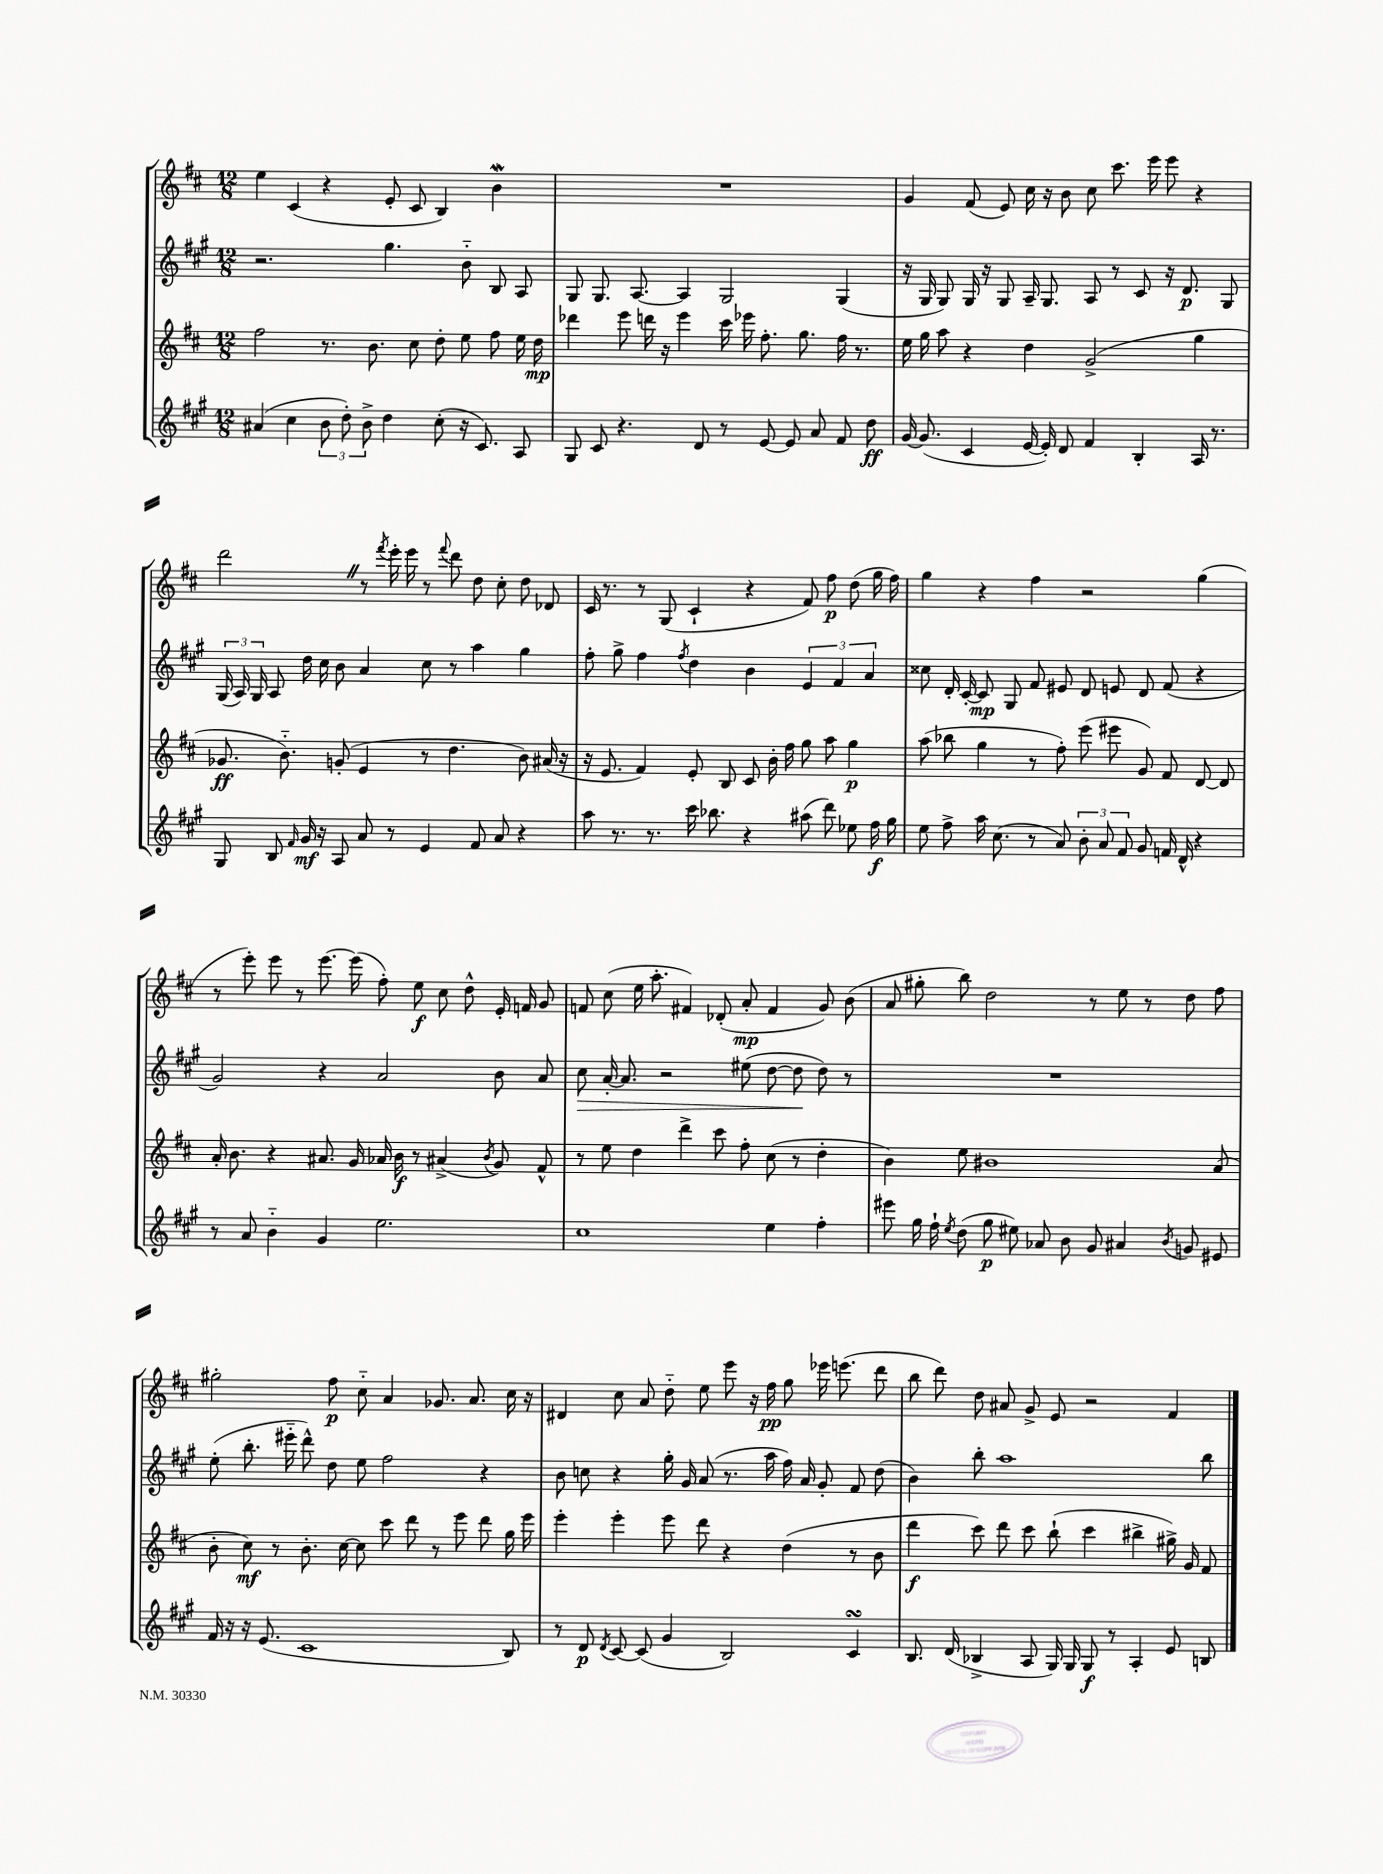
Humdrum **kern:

**kern	**dynam	**kern	**dynam	**kern	**dynam	**kern	**dynam
*part4	*part4	*part3	*part3	*part2	*part2	*part1	*part1
*staff4	*staff4	*staff3	*staff3	*staff2	*staff2	*staff1	*staff1
*clefG2	*	*clefG2	*	*clefG2	*	*clefG2	*
*k[f#c#g#]	*	*k[f#c#]	*	*k[f#c#g#]	*	*k[f#c#]	*
*M12/8	*	*M12/8	*	*M12/8	*	*M12/8	*
=23	=23	=23	=23	=23	=23	=23	=23
(4a#X/	.	2ff#\	.	2.r	.	4ee\	.
4cc#\	.	.	.	.	.	(4c#/	.
12b\	.	8.r	.	.	.	4r	.
12dd'\)	.	.	.	.	.	.	.
12b^\	.	.	.	.	.	.	.
.	.	8.b\	.	.	.	.	.
4dd\	.	.	.	4.gg#\	.	8e'/	.
.	.	8cc#\	.	.	.	8c#/	.
(8cc#'\	.	8dd'\	.	.	.	4B/)	.
16r	.	8ee\	.	8b\	.	.	.
8.c#/)	.	.	.	.	.	.	.
.	.	8ff#\	.	8B/	.	4bW\	.
8A/	.	16ee\	.	8A/	.	.	.
.	.	16dd\	mp	.	.	.	.
=24	=24	=24	=24	=24	=24	=24	=24
8G#/	.	4ddd-X\	.	8G#/	.	1.r	.
8c#/	.	.	.	8.G#/	.	.	.
4.r	.	8eee\	.	.	.	.	.
.	.	.	.	[8.A/	.	.	.
.	.	16dddn\	.	.	.	.	.
.	.	16r	.	.	.	.	.
.	.	4eee\	.	4A/]	.	.	.
8d/	.	.	.	.	.	.	.
8r	.	16ccc#\	.	2G#/	.	.	.
.	.	16eee-X\	.	.	.	.	.
[8e/	.	8.ff#'\	.	.	.	.	.
8e/]	.	.	.	.	.	.	.
.	.	8.gg\	.	.	.	.	.
8a/	.	.	.	.	.	.	.
8f#/	.	16ff#\	.	(4G#/	.	.	.
.	.	8.r	.	.	.	.	.
8dd\	ff	.	.	.	.	.	.
=25	=25	=25	=25	=25	=25	=25	=25
[16g#/	.	16ee\	.	16r	.	4g/	.
(8.g#/]	.	16gg\	.	16G#/	.	.	.
.	.	8aa\	.	8G#/)	.	.	.
4c#/	.	4r	.	16G#/	.	(8f#/	.
.	.	.	.	16r	.	.	.
.	.	.	.	8G#/	.	8e/)	.
[16e/	.	4dd\	.	16A~/	.	16cc#\	.
16e'/])	.	.	.	8.G#/	.	16r	.
8d/	.	.	.	.	.	8b\	.
4f#/	.	(2g^/	.	8A/	.	8cc#\	.
.	.	.	.	8r	.	8.ccc#\	.
4B'/	.	.	.	8c#/	.	.	.
.	.	.	.	.	.	16eee\	.
.	.	.	.	16r	.	8eee\	.
.	.	.	.	8.d/	p	.	.
16A/	.	4gg\	.	.	.	4r	.
8.r	.	.	.	.	.	.	.
.	.	.	.	8G#/	.	.	.
!!LO:LB:g=z
=26	=26	=26	=26	=26	=26	=26	=26
8G#/	.	8.g-X/	ff	(24G#/	.	2dddZ\	.
.	.	.	.	24A/)	.	.	.
.	.	.	.	24G#/	.	.	.
8B/	.	.	.	8A/	.	.	.
.	.	8.b\)	.	.	.	.	.
16qqf#/	.	.	.	.	.	.	.
16g#/	mf	.	.	16dd\	.	.	.
16r	.	.	.	16cc#\	.	.	.
8A/	.	(8gn'/	.	8b\	.	.	.
8a/	.	4e/	.	4a/	.	8r	.
.	.	.	.	.	.	8qfff#/	.
8r	.	.	.	.	.	16eee'\	.
.	.	.	.	.	.	16eee\	.
4e/	.	8r	.	8cc#\	.	8r	.
.	.	.	.	.	.	8qqfff#/	.
.	.	4.dd\	.	8r	.	8ddd\	.
8f#/	.	.	.	4aa\	.	8dd\	.
8a/	.	.	.	.	.	8cc#'\	.
4r	.	8b\)	.	4gg#\	.	8dd\	.
.	.	(16a#X/	.	.	.	8d-X/	.
.	.	16r	.	.	.	.	.
=27	=27	=27	=27	=27	=27	=27	=27
8aa\	.	16r	.	8ff#'\	.	16c#/	.
.	.	8.e/	.	.	.	8.r	.
8.r	.	.	.	8gg#^\	.	.	.
.	.	4f#/)	.	4ff#\	.	8r	.
8.r	.	.	.	.	.	.	.
.	.	.	.	.	.	(8G/	.
.	.	.	.	8qff#/	.	.	.
16ccc#\	.	8e'/	.	4dd\	.	4c#`/	.
8.bb-X\	.	.	.	.	.	.	.
.	.	8B/	.	.	.	.	.
4r	.	8c#/	.	4b\	.	4r	.
.	.	16b'\	.	.	.	.	.
.	.	16ff#\	.	.	.	.	.
(8aa#X\	.	8gg\	.	6e/	.	8f#/)	.
8ddd\)	.	8aa\	.	.	.	8ff#\	p
.	.	.	.	6f#/	.	.	.
8ee-X\	.	4gg\	p	.	.	(8dd\	.
.	.	.	.	6a/	.	.	.
16ff#\	f	.	.	.	.	16gg\	.
16gg#\	.	.	.	.	.	16ff#\)	.
=28	=28	=28	=28	=28	=28	=28	=28
8ee\	.	(8aa\	.	8cc##X\	.	4gg\	.
8ff#^\	.	8bb-X\	.	16d'/	.	.	.
.	.	.	.	[16c#'/	.	.	.
16aa\	.	4gg\	.	8c#/]	mp	4r	.
(8.cc#\	.	.	.	.	.	.	.
.	.	.	.	8G#/	.	.	.
8r	.	8r	.	8f#/	.	4ff#\	.
8a/)	.	8ff#'\)	.	8e#X/	.	.	.
12b'\	.	(8eee\	.	8d/	.	2r	.
12a/	.	.	.	.	.	.	.
.	.	8eee#X\	.	8en/	.	.	.
12f#/	.	.	.	.	.	.	.
8g#/	.	8g/)	.	8d/	.	.	.
16fn/	.	8f#/	.	(8f#/	.	.	.
16d^^/	.	.	.	.	.	.	.
4r	.	[8d/	.	4r	.	(4gg\	.
.	.	8d/]	.	.	.	.	.
!!LO:LB:g=z
=29	=29	=29	=29	=29	=29	=29	=29
8r	.	16a'/	.	2g#/)	.	8r	.
.	.	8.b\	.	.	.	.	.
8a/	.	.	.	.	.	8eee'\)	.
4b\	.	4r	.	.	.	8eee\	.
.	.	.	.	.	.	8r	.
4g#/	.	8.a#X/	.	4r	.	[8.eee\	.
.	.	16g/	.	.	.	(16eee\]	.
2.ee\	.	16a-X/	.	2a/	.	8ff#'\)	.
.	.	16b\	f	.	.	.	.
.	.	8r	.	.	.	8ee\	f
.	.	(4a#X^/	.	.	.	8cc#\	.
.	.	.	.	.	.	8dd^^\	.
.	.	8qb/	.	.	.	.	.
.	.	8g/)	.	8b\	.	16e'/	.
.	.	.	.	.	.	16fn/	.
.	.	8f#^^/	.	8a/	.	8g/	.
=30	=30	=30	=30	=30	=30	=30	=30
!	!	!	!	!	!LO:HP:b	!	!
1cc#	.	8r	.	8cc#\	>	8fn/	.
.	.	8ee\	.	[16a'/	.	(8cc#\	.
.	.	.	.	8.a/]	.	.	.
.	.	4dd\	.	.	.	16ee\	.
.	.	.	.	.	.	8.aa'\	.
.	.	.	.	2r	.	.	.
.	.	4ddd^\	.	.	.	4f#X/)	.
.	.	8ccc#\	.	.	.	(8d-X'/	.
.	.	8ff#'\	.	(8ee#X\	.	8a'/	mp
4ee\	.	(8cc#\	.	[8dd\	.	4f#/	.
.	.	8r	.	8dd\]	.	.	.
4ff#'\	.	4dd'\	.	8dd\)	]	8g/)	.
.	.	.	.	8r	.	(8b\	.
=31	=31	=31	=31	=31	=31	=31	=31
8eee#X\	.	4b\)	.	1.r	.	8a/	.
16gg#\	.	.	.	.	.	8gg#X'\	.
16ff#`\	.	.	.	.	.	.	.
8qee/	.	.	.	.	.	.	.
(8dd\	.	8ee\	.	.	.	8bb\)	.
8gg#\	p	1b#X	.	.	.	2dd\	.
8ee#X\)	.	.	.	.	.	.	.
8a-X/	.	.	.	.	.	.	.
8b\	.	.	.	.	.	.	.
8g#/	.	.	.	.	.	8r	.
4a#X/	.	.	.	.	.	8ee\	.
.	.	.	.	.	.	8r	.
8qb/	.	.	.	.	.	.	.
8gn/	.	.	.	.	.	8dd\	.
8e#X/	.	(8a/	.	.	.	8ff#\	.
!!LO:LB:g=z
=32	=32	=32	=32	=32	=32	=32	=32
16f#/	.	8b'\	.	(8ee'\	.	2gg#X'\	.
16r	.	.	.	.	.	.	.
16r	.	8cc#\)	mf	8.bb'\	.	.	.
(8.e/	.	.	.	.	.	.	.
.	.	8r	.	.	.	.	.
.	.	.	.	16eee#X\	.	.	.
1c#	.	8.b'\	.	8ddd^^\)	.	.	.
.	.	.	.	8dd\	.	8ff#\	p
.	.	[16cc#\	.	.	.	.	.
.	.	8cc#\]	.	8ee\	.	8cc#\	.
.	.	8ccc#\	.	2ff#\	.	4a/	.
.	.	8ddd\	.	.	.	.	.
.	.	8r	.	.	.	8.g-X/	.
.	.	8eee\	.	.	.	.	.
.	.	.	.	.	.	8.a/	.
.	.	8ddd\	.	4r	.	.	.
8B/)	.	16gg\	.	.	.	16cc#\	.
.	.	16eee\	.	.	.	16r	.
=33	=33	=33	=33	=33	=33	=33	=33
8r	.	4eee'\	.	8b\	.	4d#X/	.
8d/	p	.	.	8ccn\	.	.	.
8qd/	.	.	.	.	.	.	.
[8c#/	.	4eee'\	.	4r	.	8cc#\	.
(8c#/]	.	.	.	.	.	8a/	.
4g#/	.	8eee\	.	16gg#'\	.	8dd\	.
.	.	.	.	16g#/	.	.	.
.	.	8ddd\	.	(8a/	.	8ee\	.
2B/)	.	4r	.	8.r	.	8eee\	.
.	.	.	.	.	.	16r	.
.	.	.	.	16aa\	.	16ff#\	pp
.	.	(4dd\	.	16ff#\)	.	8gg\	.
.	.	.	.	16a/	.	.	.
.	.	.	.	8g#'/	.	16eee-X\	.
.	.	.	.	.	.	(8.eeen\	.
4c#sSsS/	.	8r	.	8f#/	.	.	.
.	.	8b\	.	(8dd\	.	8ddd\	.
=34	=34	=34	=34	=34	=34	=34	=34
8.B/	.	4ddd\	f	4b\)	.	8bb\	.
.	.	.	.	.	.	8ddd\)	.
(16d/	.	.	.	.	.	.	.
4B-X^/	.	8ccc#\)	.	8bb'\	.	8dd\	.
.	.	8ddd\	.	1aa	.	8a#X/	.
8A/	.	8ccc#\	.	.	.	8g^/	.
16G#/)	.	(8bb`\	.	.	.	8e/	.
16G#/	.	.	.	.	.	.	.
8G#/	f	4ccc#\	.	.	.	2r	.
8r	.	.	.	.	.	.	.
4A'/	.	4bb#X^\	.	.	.	.	.
8e/	.	16gg#X^\)	.	.	.	4f#/	.
.	.	16g/	.	.	.	.	.
8Bn/	.	8f#/	.	8bb\	.	.	.
==	==	==	==	==	==	==	==
*-	*-	*-	*-	*-	*-	*-	*-
